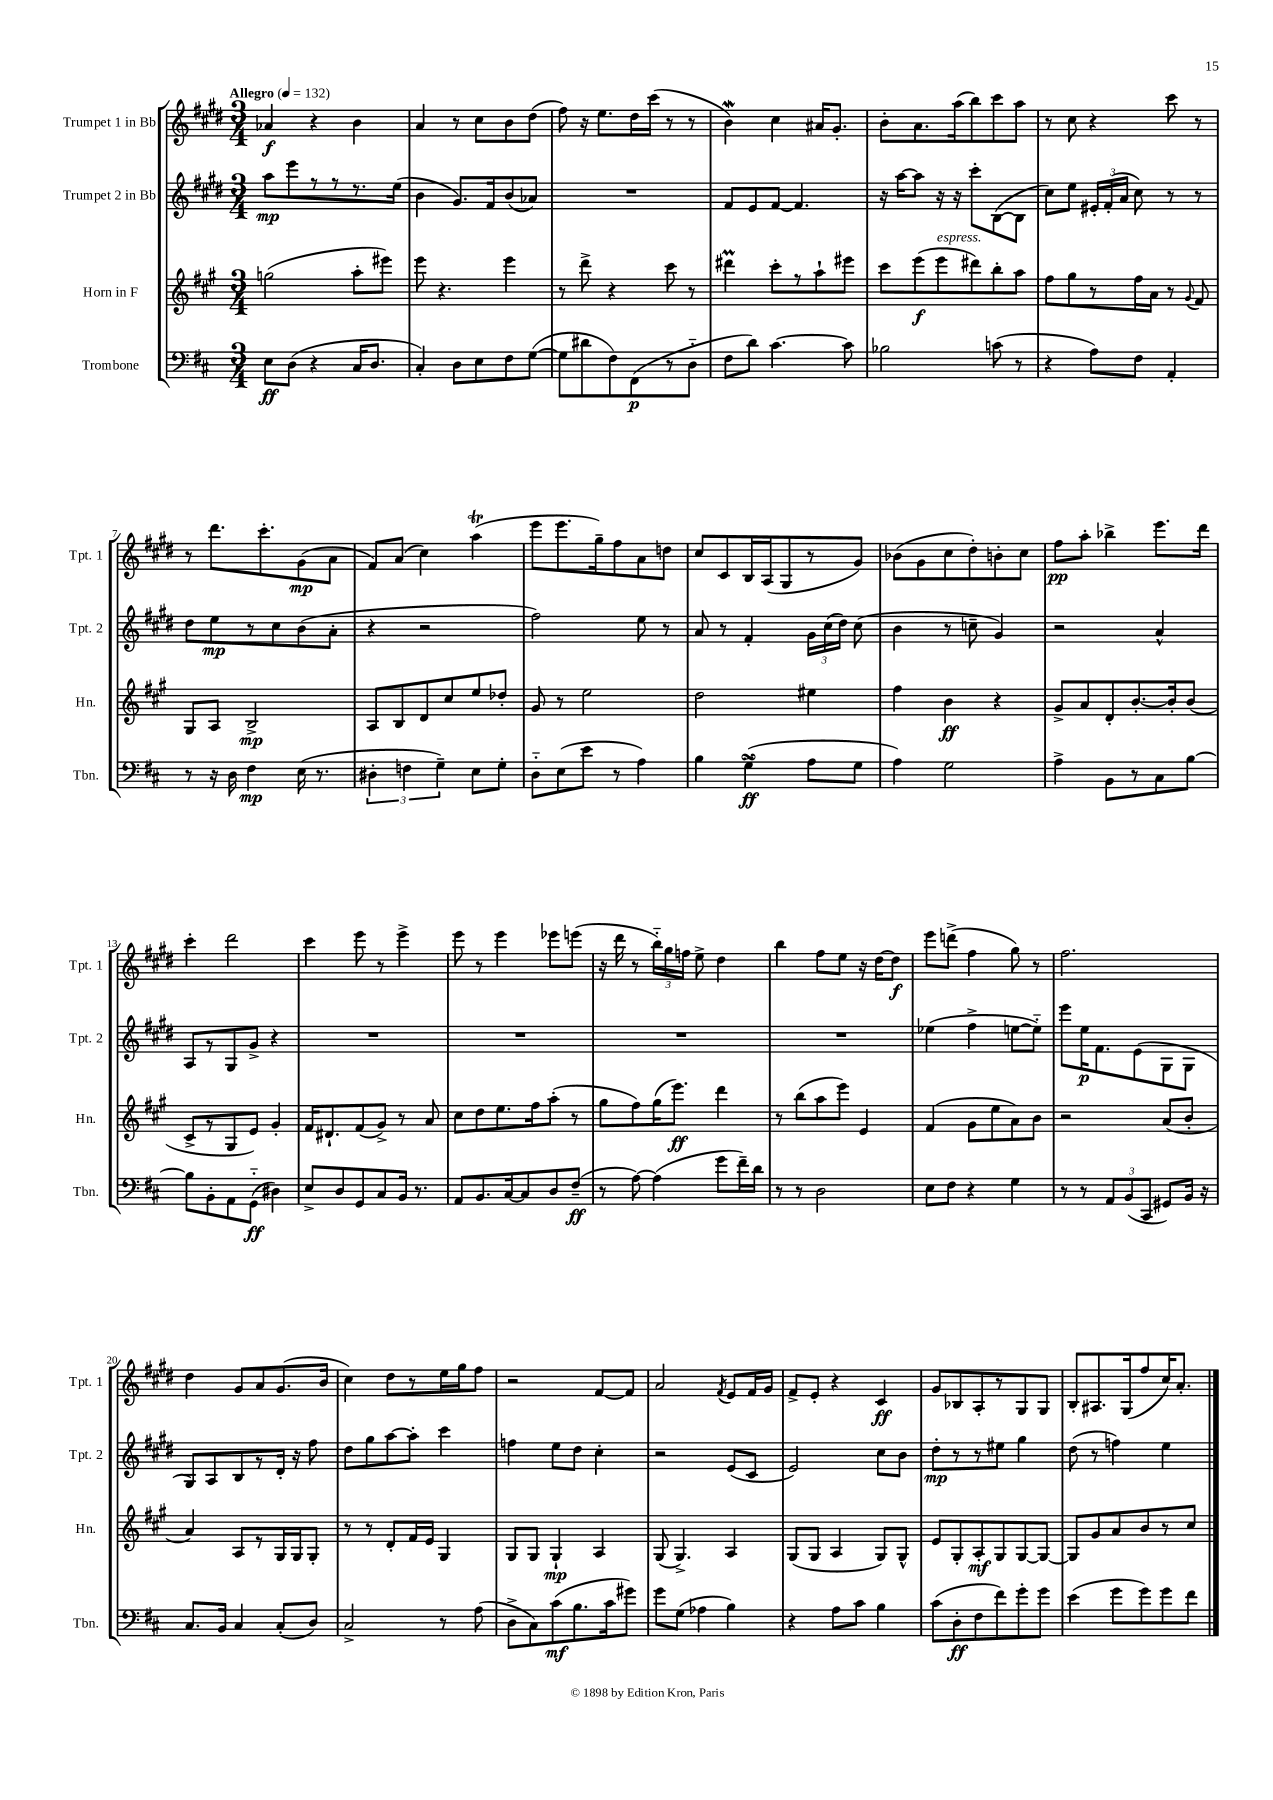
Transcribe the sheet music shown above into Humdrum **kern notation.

**kern	**dynam	**kern	**dynam	**kern	**dynam	**kern	**dynam
*part4	*part4	*part3	*part3	*part2	*part2	*part1	*part1
*staff4	*staff4	*staff3	*staff3	*staff2	*staff2	*staff1	*staff1
*I"Trombone	*	*I"Horn in F	*	*I"Trumpet 2 in Bb	*	*I"Trumpet 1 in Bb	*
*I'Tbn.	*	*I'Hn.	*	*I'Tpt. 2	*	*I'Tpt. 1	*
*clefF4	*	*clefG2	*	*clefG2	*	*clefG2	*
*k[f#c#]	*	*k[f#c#g#]	*	*k[f#c#g#d#]	*	*k[f#c#g#d#]	*
*M3/4	*	*M3/4	*	*M3/4	*	*M3/4	*
*MM132	*	*MM132	*	*MM132	*	*MM132	*
=1	=1	=1	=1	=1	=1	=1	=1
!	!	!	!	!	!	!LO:TX:a:B:t=Allegro	!
8E\L	ff	(2ggn\	.	8aa\L	mp	4a-X/	f
(8D\J	.	.	.	8eee\	.	.	.
4r	.	.	.	8r	.	4r	.
.	.	.	.	8r	.	.	.
16C#/KL	.	8aa'\L	.	8.r	.	4b\	.
8.D/J	.	.	.	.	.	.	.
.	.	8eee#X\J)	.	.	.	.	.
.	.	.	.	(16ee\Jk	.	.	.
=2	=2	=2	=2	=2	=2	=2	=2
4C#'/)	.	8eee\	.	4b\	.	4a/	.
.	.	4.r	.	.	.	.	.
8D\L	.	.	.	8.g#/L)	.	8r	.
8E\	.	.	.	.	.	8cc#\L	.
.	.	.	.	16f#/k	.	.	.
8F#\	.	4eee\	.	(8b/	.	8b\	.
([8G\J	.	.	.	8a-X/J)	.	(8dd#\J	.
=3	=3	=3	=3	=3	=3	=3	=3
8G\L]	.	8r	.	2.r	.	8ff#\)	.
8d#X\	.	8ddd^\	.	.	.	16r	.
.	.	.	.	.	.	8.ee\L	.
8F#\)	.	4r	.	.	.	.	.
(8FF#\	p	.	.	.	.	16dd#\L	.
.	.	.	.	.	.	(16ccc#\JJ	.
8r	.	8ccc#\	.	.	.	8r	.
8D\J	.	8r	.	.	.	8r	.
=4	=4	=4	=4	=4	=4	=4	=4
8F#\L	.	4ddd#Xm\	.	8f#/L	.	4bW\)	.
8d\J)	.	.	.	8e/	.	.	.
[4.c#\	.	8ccc#'\L	.	[8f#/J	.	4cc#\	.
.	.	8r	.	4.f#/]	.	.	.
.	.	8aa`\	.	.	.	16a#X/KL	.
.	.	.	.	.	.	8.g#'/J	.
8c#\]	.	8eee#X\J	.	.	.	.	.
=5	=5	=5	=5	=5	=5	=5	=5
2B-X\	.	8ccc#\L	.	16r	.	8b'\L	.
.	.	.	.	[16aa\KL	.	.	.
.	.	(8eee\	f	8aa\J]	.	8.a\	.
!	!	!LO:TX:a:i:t=espress.	!	!	!	!	!
.	.	8eee\	.	16r	.	.	.
.	.	.	.	16r	.	(16aa\k	.
.	.	8ddd#X\)	.	8ccc#'\L	.	8bb\)	.
(8cn\	.	8bb'\	.	([8B\	.	8ccc#\	.
8r	.	8aa\J	.	8B\J]	.	8aa\J	.
=6	=6	=6	=6	=6	=6	=6	=6
4r	.	8ff#\L	.	8cc#\L)	.	8r	.
.	.	8gg#\	.	8ee\J	.	8cc#\	.
8A\L)	.	8r	.	24e#X'/LL	.	4r	.
.	.	.	.	(24f#'/	.	.	.
.	.	.	.	24a/JJ	.	.	.
8F#\J	.	16ff#\L	.	8cc#\)	.	.	.
.	.	16a\JJ	.	.	.	.	.
4AA'/	.	8r	.	8r	.	8ccc#\	.
.	.	8qqg#/	.	.	.	.	.
.	.	8f#/	.	8r	.	8r	.
!!LO:LB:g=z
=7	=7	=7	=7	=7	=7	=7	=7
8r	.	8G#/L	.	8dd#\L	.	8r	.
16r	.	8A/J	.	8ee\	mp	8.ddd#\L	.
16D\	.	.	.	.	.	.	.
4F#\	mp	2B^/	mp	8r	.	.	.
.	.	.	.	.	.	8.ccc#'\	.
.	.	.	.	8cc#\	.	.	.
(16E\	.	.	.	(8b\	.	(8g#\	mp
8.r	.	.	.	.	.	.	.
.	.	.	.	8a'\J	.	8a\J	.
=8	=8	=8	=8	=8	=8	=8	=8
6D#X'\	.	8A/L	.	4r	.	8f#/L)	.
.	.	8B/	.	.	.	(8a/J	.
6Fn\	.	.	.	.	.	.	.
.	.	8d/	.	2r	.	4cc#\)	.
6G~\)	.	.	.	.	.	.	.
.	.	8cc#/	.	.	.	.	.
8E\L	.	8ee/	.	.	.	(4aaT\	.
8G'\J	.	8dd-X'/J	.	.	.	.	.
=9	=9	=9	=9	=9	=9	=9	=9
8D\L	.	8g#/	.	2ff#\)	.	8eee\L	.
(8E\	.	8r	.	.	.	8.eee\	.
8e\J	.	2ee\	.	.	.	.	.
.	.	.	.	.	.	16gg#~\k)	.
8r	.	.	.	.	.	8ff#\	.
4A\)	.	.	.	8ee\	.	8a\	.
.	.	.	.	8r	.	8ddn\J	.
=10	=10	=10	=10	=10	=10	=10	=10
4B\	.	2dd\	.	8a/	.	8cc#/L	.
.	.	.	.	8r	.	8c#/	.
(4GsSSs^\	ff	.	.	4f#'/	.	16B/L	.
.	.	.	.	.	.	(16A/J	.
.	.	.	.	.	.	8G#/	.
8A\L	.	4ee#X\	.	24g#\LL	.	8r	.
.	.	.	.	(24cc#\	.	.	.
.	.	.	.	24dd#\JJ)	.	.	.
8G\J	.	.	.	(8cc#\	.	8g#/J)	.
=11	=11	=11	=11	=11	=11	=11	=11
4A\)	.	4ff#\	.	4b\	.	(8b-X\L	.
.	.	.	.	.	.	8g#\	.
2G\	.	4b\	ff	8r	.	8cc#\	.
.	.	.	.	8ccn~\	.	8dd#'\)	.
.	.	4r	.	4g#/)	.	8bn'\	.
.	.	.	.	.	.	8cc#\J	.
=12	=12	=12	=12	=12	=12	=12	=12
4A^\	.	8g#^/L	.	2r	.	8ff#\L	pp
.	.	8a/	.	.	.	8aa'\J	.
8BB\L	.	8d'/	.	.	.	4bb-X^\	.
8r	.	[8.b'/	.	.	.	.	.
8C#\	.	.	.	4a^^/	.	8.eee\L	.
.	.	16b'/k]	.	.	.	.	.
[8B\J	.	(8b/J	.	.	.	.	.
.	.	.	.	.	.	16ddd#\Jk	.
!!LO:LB:g=z
=13	=13	=13	=13	=13	=13	=13	=13
8B\L]	.	8c#^/L	.	8A/L	.	4ccc#'\	.
8BB'\	.	8r	.	8r	.	.	.
8AA\	.	8G#/	.	8G#/	.	2ddd#\	.
(8GG\J	ff	8e/J)	.	8g#^/J	.	.	.
4D#X\)	.	4g#'/	.	4r	.	.	.
=14	=14	=14	=14	=14	=14	=14	=14
8E^/L	.	16f#/KL	.	2.r	.	4ccc#\	.
.	.	8.d#X`/	.	.	.	.	.
8D/	.	.	.	.	.	.	.
8GG/	.	(8f#/	.	.	.	8eee\	.
8C#/	.	8g#^/J)	.	.	.	8r	.
16BB/Jk	.	8r	.	.	.	4eee^\	.
8.r	.	.	.	.	.	.	.
.	.	8a/	.	.	.	.	.
=15	=15	=15	=15	=15	=15	=15	=15
8AA/L	.	8cc#\L	.	2.r	.	8eee\	.
8.BB/	.	8dd\	.	.	.	8r	.
.	.	8.ee\	.	.	.	4eee\	.
[16C#/k	.	.	.	.	.	.	.
8C#/]	.	.	.	.	.	.	.
.	.	16ff#\k	.	.	.	.	.
8D/	.	(8aa'\J	.	.	.	8eee-X\L	.
(8F#~/J	ff	8r	.	.	.	(8eeen\J	.
=16	=16	=16	=16	=16	=16	=16	=16
8r	.	8gg#\L	.	2.r	.	16r	.
.	.	.	.	.	.	16ddd#\	.
[8A\)	.	8ff#\)	.	.	.	8r	.
(4A\]	.	(16gg#\K	.	.	.	24bb\LL)	.
.	.	.	.	.	.	24gg#\	.
.	.	8.eee\J)	ff	.	.	.	.
.	.	.	.	.	.	24ffn\JJ	.
.	.	.	.	.	.	8ee^\	.
8g\L	.	4ddd\	.	.	.	4dd#\	.
16f#~\L)	.	.	.	.	.	.	.
16d\JJ	.	.	.	.	.	.	.
=17	=17	=17	=17	=17	=17	=17	=17
8r	.	8r	.	2.r	.	4bb\	.
8r	.	(8bb\L	.	.	.	.	.
2D\	.	8aa\	.	.	.	8ff#\L	.
.	.	8eee\J)	.	.	.	8ee\J	.
.	.	4e/	.	.	.	16r	.
.	.	.	.	.	.	[16dd#\KL	.
.	.	.	.	.	.	8dd#\J]	f
=18	=18	=18	=18	=18	=18	=18	=18
8E\L	.	(4f#/	.	(4ee-X\	.	8eee\L	.
8F#\J	.	.	.	.	.	(8dddn^\J	.
4r	.	8g#\L	.	4ff#^\	.	4ff#\	.
.	.	8ee\	.	.	.	.	.
4G\	.	8a\)	.	[8een\L	.	8gg#\)	.
.	.	8b\J	.	8ee\J])	.	8r	.
=19	=19	=19	=19	=19	=19	=19	=19
8r	.	2r	.	8eee\L	.	2.ff#\	.
8r	.	.	.	16ee\K	p	.	.
.	.	.	.	8.f#\	.	.	.
12AA/L	.	.	.	.	.	.	.
(12BB/	.	.	.	.	.	.	.
.	.	.	.	(8e\	.	.	.
12CC#/J	.	.	.	.	.	.	.
8GG#X/L)	.	(8a/L	.	8G#\	.	.	.
16BB/Jk	.	8b'/J	.	8G#\J	.	.	.
16r	.	.	.	.	.	.	.
!!LO:LB:g=z
=20	=20	=20	=20	=20	=20	=20	=20
8.C#/L	.	4a/)	.	8G#/L)	.	4dd#\	.
.	.	.	.	8A/	.	.	.
16BB/Jk	.	.	.	.	.	.	.
4C#/	.	8A/L	.	8B/	.	8g#/L	.
.	.	8r	.	8r	.	8a/	.
(8C#'/L	.	16G#/L	.	16d#'/Jk	.	(8.g#/	.
.	.	16G#/J	.	16r	.	.	.
8D/J)	.	8G#'/J	.	8ff#\	.	.	.
.	.	.	.	.	.	16b/Jk	.
=21	=21	=21	=21	=21	=21	=21	=21
2C#^/	.	8r	.	8dd#\L	.	4cc#\)	.
.	.	8r	.	8gg#\	.	.	.
.	.	8d'/L	.	[8aa\	.	8dd#\L	.
.	.	16f#/L	.	8aa'\J]	.	8r	.
.	.	16e/JJ	.	.	.	.	.
8r	.	4G#/	.	4ccc#\	.	16ee\L	.
.	.	.	.	.	.	16gg#\J	.
(8A\	.	.	.	.	.	8ff#\J	.
=22	=22	=22	=22	=22	=22	=22	=22
8D^\L	.	8G#/L	.	4ffn\	.	2r	.
8C#\)	.	8G#/J	.	.	.	.	.
(8c#\	mf	4G#`/	mp	8ee\L	.	.	.
8.B\	.	.	.	8dd#\J	.	.	.
.	.	4A/	.	4cc#'\	.	[8f#/L	.
16c#\k	.	.	.	.	.	.	.
8g#X\J)	.	.	.	.	.	8f#/J]	.
=23	=23	=23	=23	=23	=23	=23	=23
8g\L	.	(8G#/	.	2r	.	2a/	.
(8G\J	.	4.G#^/)	.	.	.	.	.
4A-X\	.	.	.	.	.	.	.
.	.	.	.	.	.	8qf#/	.
4B\)	.	4A/	.	(8e/L	.	8e/L	.
.	.	.	.	8c#/J	.	16f#/L	.
.	.	.	.	.	.	16g#/JJ	.
=24	=24	=24	=24	=24	=24	=24	=24
4r	.	(8G#/L	.	2e/)	.	8f#^/L	.
.	.	8G#/J	.	.	.	8e'/J	.
8A\L	.	4A/	.	.	.	4r	.
8c#\J	.	.	.	.	.	.	.
4B\	.	8G#/L)	.	8cc#\L	.	4c#/	ff
.	.	8G#^^/J	.	8b\J	.	.	.
=25	=25	=25	=25	=25	=25	=25	=25
(8c#\L	.	8e/L	.	8dd#'\L	mp	8g#/L	.
8D'\	ff	8G#'/	.	8r	.	8B-X/	.
8F#\	.	8A'/	mf	8r	.	8A'/	.
8f#\)	.	8G#/	.	8ee#X\J	.	8r	.
8g'\	.	[8G#/	.	4gg#\	.	8G#/	.
8g\J	.	8G#/J_	.	.	.	8G#/J	.
=26	=26	=26	=26	=26	=26	=26	=26
(4e\	.	8G#/L]	.	(8dd#\	.	8B'/L	.
.	.	8g#/	.	8r	.	8.A#X/	.
8g\L	.	8a/	.	4ffn\)	.	.	.
.	.	.	.	.	.	(16G#/k	.
8g\)	.	8b/	.	.	.	8ff#/	.
8g\	.	8r	.	4ee\	.	16cc#/K)	.
.	.	.	.	.	.	8.a'/J	.
8f#\J	.	8cc#/J	.	.	.	.	.
==	==	==	==	==	==	==	==
*-	*-	*-	*-	*-	*-	*-	*-
